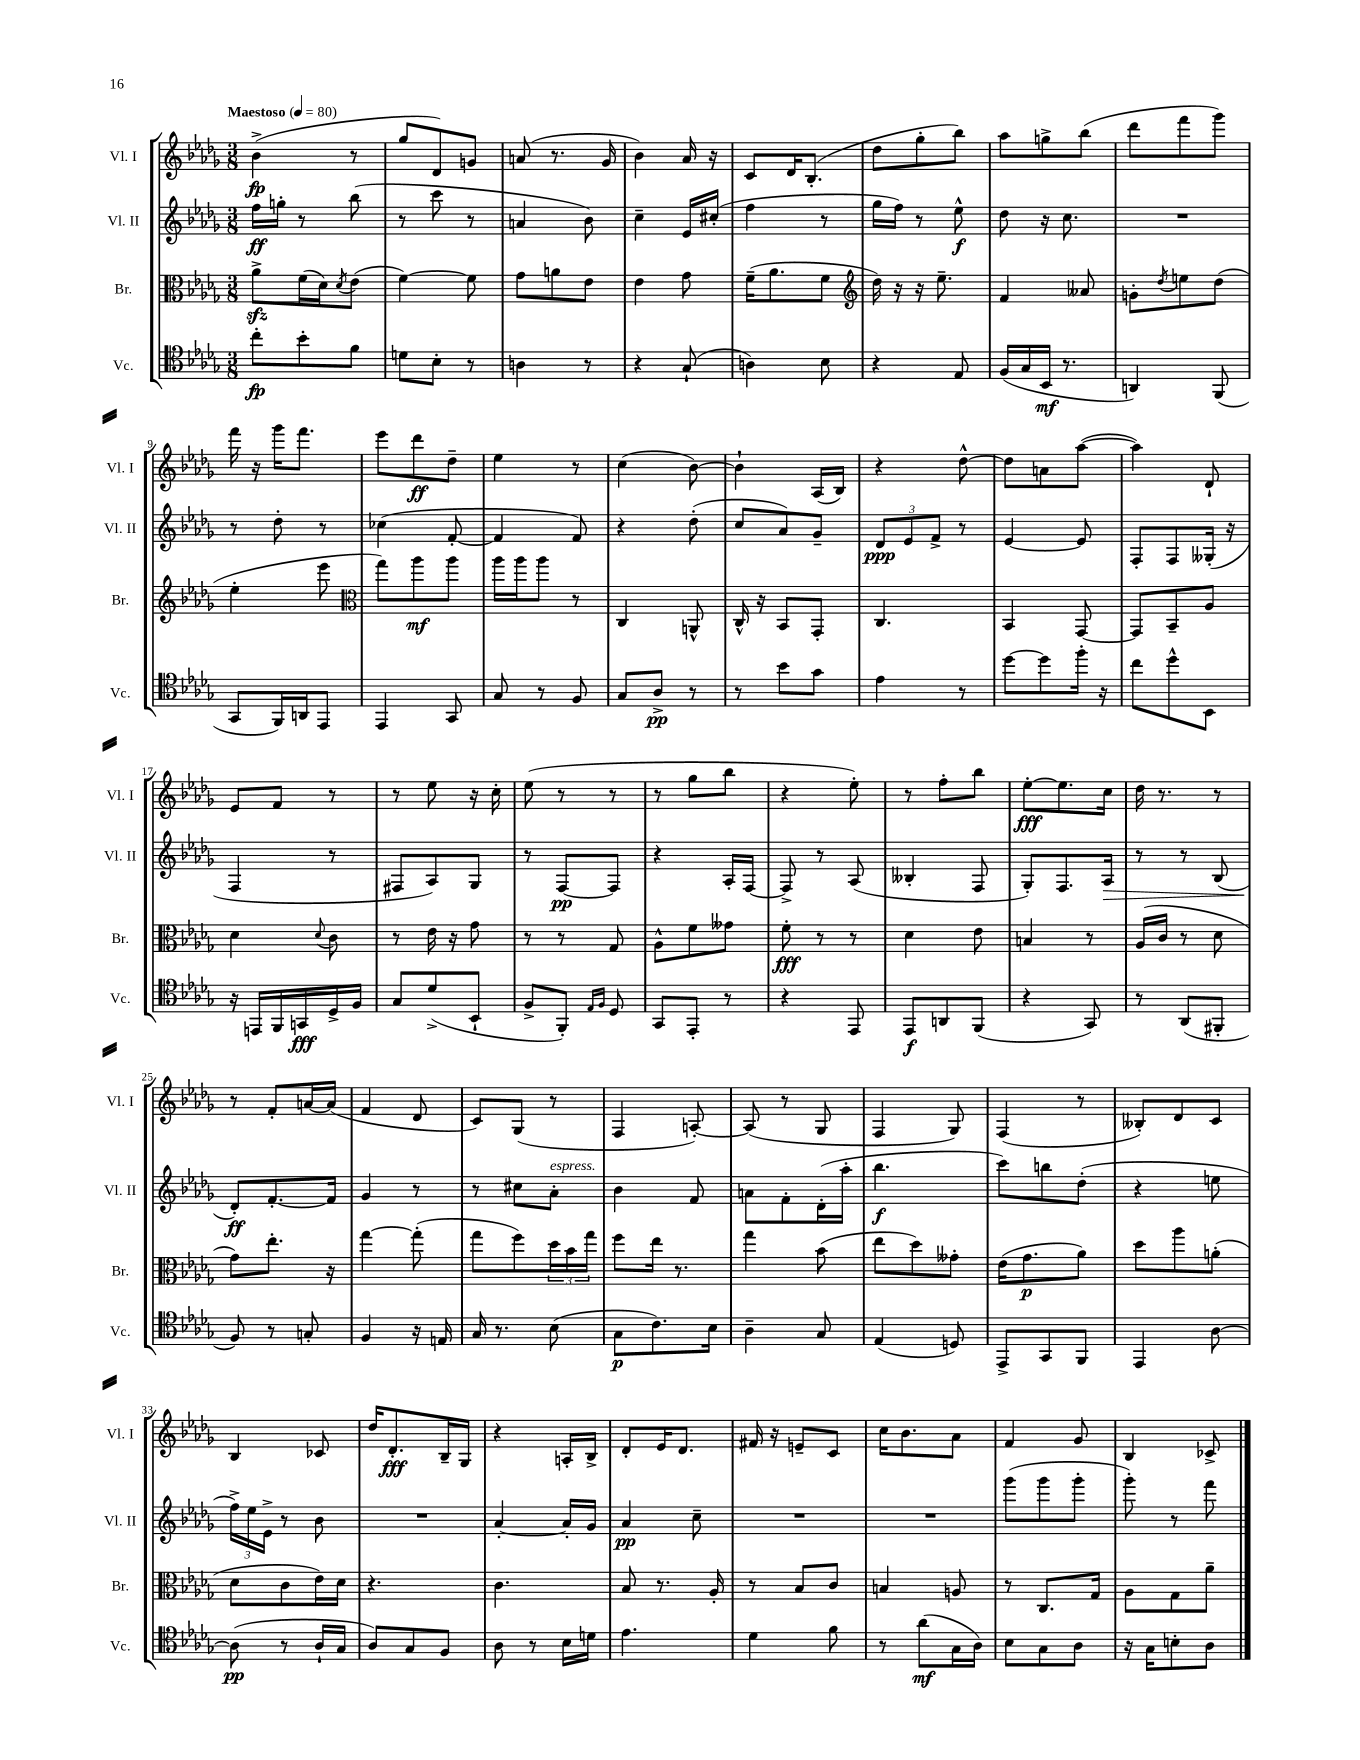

**kern	**kern	**kern	**kern
*staff4	*staff3	*staff2	*staff1
*clefC4	*clefC3	*clefG2	*clefG2
*k[b-e-a-d-g-]	*k[b-e-a-d-g-]	*k[b-e-a-d-g-]	*k[b-e-a-d-g-]
*M3/8	*M3/8	*M3/8	*M3/8
*MM80	*MM80	*MM80	*MM80
8cc'	8a-^	16ff	(4b-^
.	.	16gg'	.
8b-'	(16f	8r	.
.	16d-)	.	.
.	8qd-	.	.
8f	(8e-	(8bb-	8r
=	=	=	=
8d	[4f)	8r	8gg-
8B-'	.	8ccc	8d-)
8r	8f]	8r	8g
=	=	=	=
4A	8g-	4a	(8a
.	8a	.	8.r
8r	8e-	8b-)	.
.	.	.	16g-
=	=	=	=
4r	4e-	4cc~	4b-)
(8G-`	8g-	16e-	16a-
.	.	(16cc#'	16r
=	=	=	=
4A)	(16f~	4ff	8c
.	8.a-	.	.
.	.	.	16d-
.	.	.	(8.B-'
8B-	8f	8r	.
=	=	=	=
*	*clefG2	*	*
4r	16dd-)	16gg-	8dd-
.	16r	16ff)	.
.	16r	8r	8gg-'
.	8.ee-~	.	.
8E-	.	8ee-^^	8bb-)
=	=	=	=
(16F	4f	8dd-	8aa-
16G-	.	.	.
16BB-	.	16r	8gg^
8.r	.	8.cc	.
.	8a--	.	(8bb-
=	=	=	=
4AA)	8g'	4.r	8ddd-
.	8qdd-	.	.
.	8ee	.	8fff
(8FF	(8dd-	.	8ggg-)
=	=	=	=
8GG-	4ee-'	8r	16fff
.	.	.	16r
16FF)	.	8dd-'	16ggg-
16AA	.	.	8.fff
8EE-	8eee-	8r	.
=	=	=	=
*	*clefC3	*	*
4EE-	8gg-)	(4cc-	8eee-
.	8aa-	.	8ddd-
8GG-	8aa-	[8f'	8dd-~
=	=	=	=
8G-	16aa-	4f]	4ee-
.	16aa-	.	.
8r	8aa-	.	.
8F	8r	8f)	8r
=	=	=	=
8G-	4C	4r	(4cc
8A-^	.	.	.
8r	8AA^^	(8dd-'	[8b-)
=	=	=	=
8r	16C^^	8cc	4b-`]
.	16r	.	.
8b-	8BB-	8a-)	.
8g-	8GG-'	8g-~	(16A-
.	.	.	16B-)
=	=	=	=
4e-	4.C	12d-	4r
.	.	12e-	.
.	.	12f^	.
8r	.	8r	[8dd-^^
=	=	=	=
[8dd-	4BB-	[4e-	8dd-]
8dd-]	.	.	8a
16ff'	[8GG-	8e-]	([8aa-
16r	.	.	.
=	=	=	=
8cc	8GG-]	8F'	4aa-])
8dd-^^	8BB-~	8F	.
8BB-	8A-	(16G--'	8d-`
.	.	16r	.
=	=	=	=
16r	4d-	4F	8e-
16EE	.	.	.
16FF	.	.	8f
16GG	.	.	.
.	8qqd-	.	.
16D-^	8c	8r	8r
16F	.	.	.
=	=	=	=
8G-	8r	8F#	8r
(8d-^	16e-	8A-)	8ee-
.	16r	.	.
8BB-`	8g-	8G-	16r
.	.	.	16cc'
=	=	=	=
8F^	8r	8r	(8ee-
8FF')	8r	[8F	8r
16qqE-	.	.	.
16qqF	.	.	.
8D-	8G-	8F]	8r
=	=	=	=
8GG-	8A-^^	4r	8r
8EE-'	8f	.	8gg-
8r	8g--	16A-'	8bb-
.	.	[16F	.
=	=	=	=
4r	8f'	8F^]	4r
.	8r	8r	.
8EE-	8r	(8A-	8ee-')
=	=	=	=
8EE-	4d-	4B--'	8r
8AA	.	.	8ff'
(8FF	8e-	8F	8bb-
=	=	=	=
4r	4B	8G-')	[8ee-'
.	.	8.F	8.ee-]
8GG-)	8r	.	.
.	.	16A-	16cc
=	=	=	=
8r	(16A-	8r	16dd-
.	16c	.	8.r
(8AA-	8r	8r	.
8FF#'	8d-	(8B-	8r
=	=	=	=
8F)	8g-)	8d-')	8r
8r	8.ee-'	[8.f'	8f'
8G'	.	.	[16a
.	16r	16f]	(16a]
=	=	=	=
4F	[4gg-	4g-	4f
16r	(8gg-']	8r	8d-
16E	.	.	.
=	=	=	=
16G-	8gg-	8r	8c)
8.r	.	.	.
.	8ff)	8cc#	(8G-
(8B-	24dd-	8a-'	8r
.	24b-	.	.
.	24gg-	.	.
=	=	=	=
8G-	8ff	4b-	4F
8.c)	16ee-	.	.
.	8.r	.	.
.	.	8f	[8A')
16B-	.	.	.
=	=	=	=
4A-~	4gg-	8a	(8A]
.	.	8f'	8r
8G-	(8b-	(16d-'	8G-
.	.	16aa-'	.
=	=	=	=
(4E-	8ee-	4.bb-	4F
.	8dd-)	.	.
8D)	8g--'	.	8G-)
=	=	=	=
8EE-^	(16e-	8ccc)	(4F
.	8.g-	.	.
8GG-	.	8bb	.
8FF	8a-)	(8dd-'	8r
=	=	=	=
4EE-	8dd-	4r	8B--')
.	8aa-	.	8d-
[8A-	(8a'	8ee	8c
=	=	=	=
(8A-]	8d-	24ff^)	4B-
.	.	24ee-	.
.	.	24e-^	.
8r	8c	8r	.
16A-`	16e-)	8b-	8c-
16G-	16d-	.	.
=	=	=	=
8A-)	4.r	4.r	16dd-
.	.	.	8.d-'
8G-	.	.	.
8F	.	.	16B-~
.	.	.	16G-
=	=	=	=
8A-	4.c	[4a-'	4r
8r	.	.	.
16B-	.	16a-']	16A'
16d	.	16g-	16B-^
=	=	=	=
4.e-	8B-	4a-	8d-'
.	8.r	.	16e-
.	.	.	8.d-
.	.	8cc~	.
.	16A-'	.	.
=	=	=	=
4d-	8r	4.r	16f#
.	.	.	16r
.	8B-	.	8e~
8f	8c	.	8c
=	=	=	=
8r	4B	4.r	16cc
.	.	.	8.b-
(8a-	.	.	.
16G-	8A	.	8a-
16A-)	.	.	.
=	=	=	=
8B-	8r	(8ggg-	4f
8G-	8.C	8ggg-	.
8A-	.	8ggg-'	8g-
.	16G-	.	.
=	=	=	=
16r	8A-	8ggg-')	4B-
16G-	.	.	.
8B'	8G-	8r	.
8A-	8a-~	8fff	8c-^
==	==	==	==
*-	*-	*-	*-
